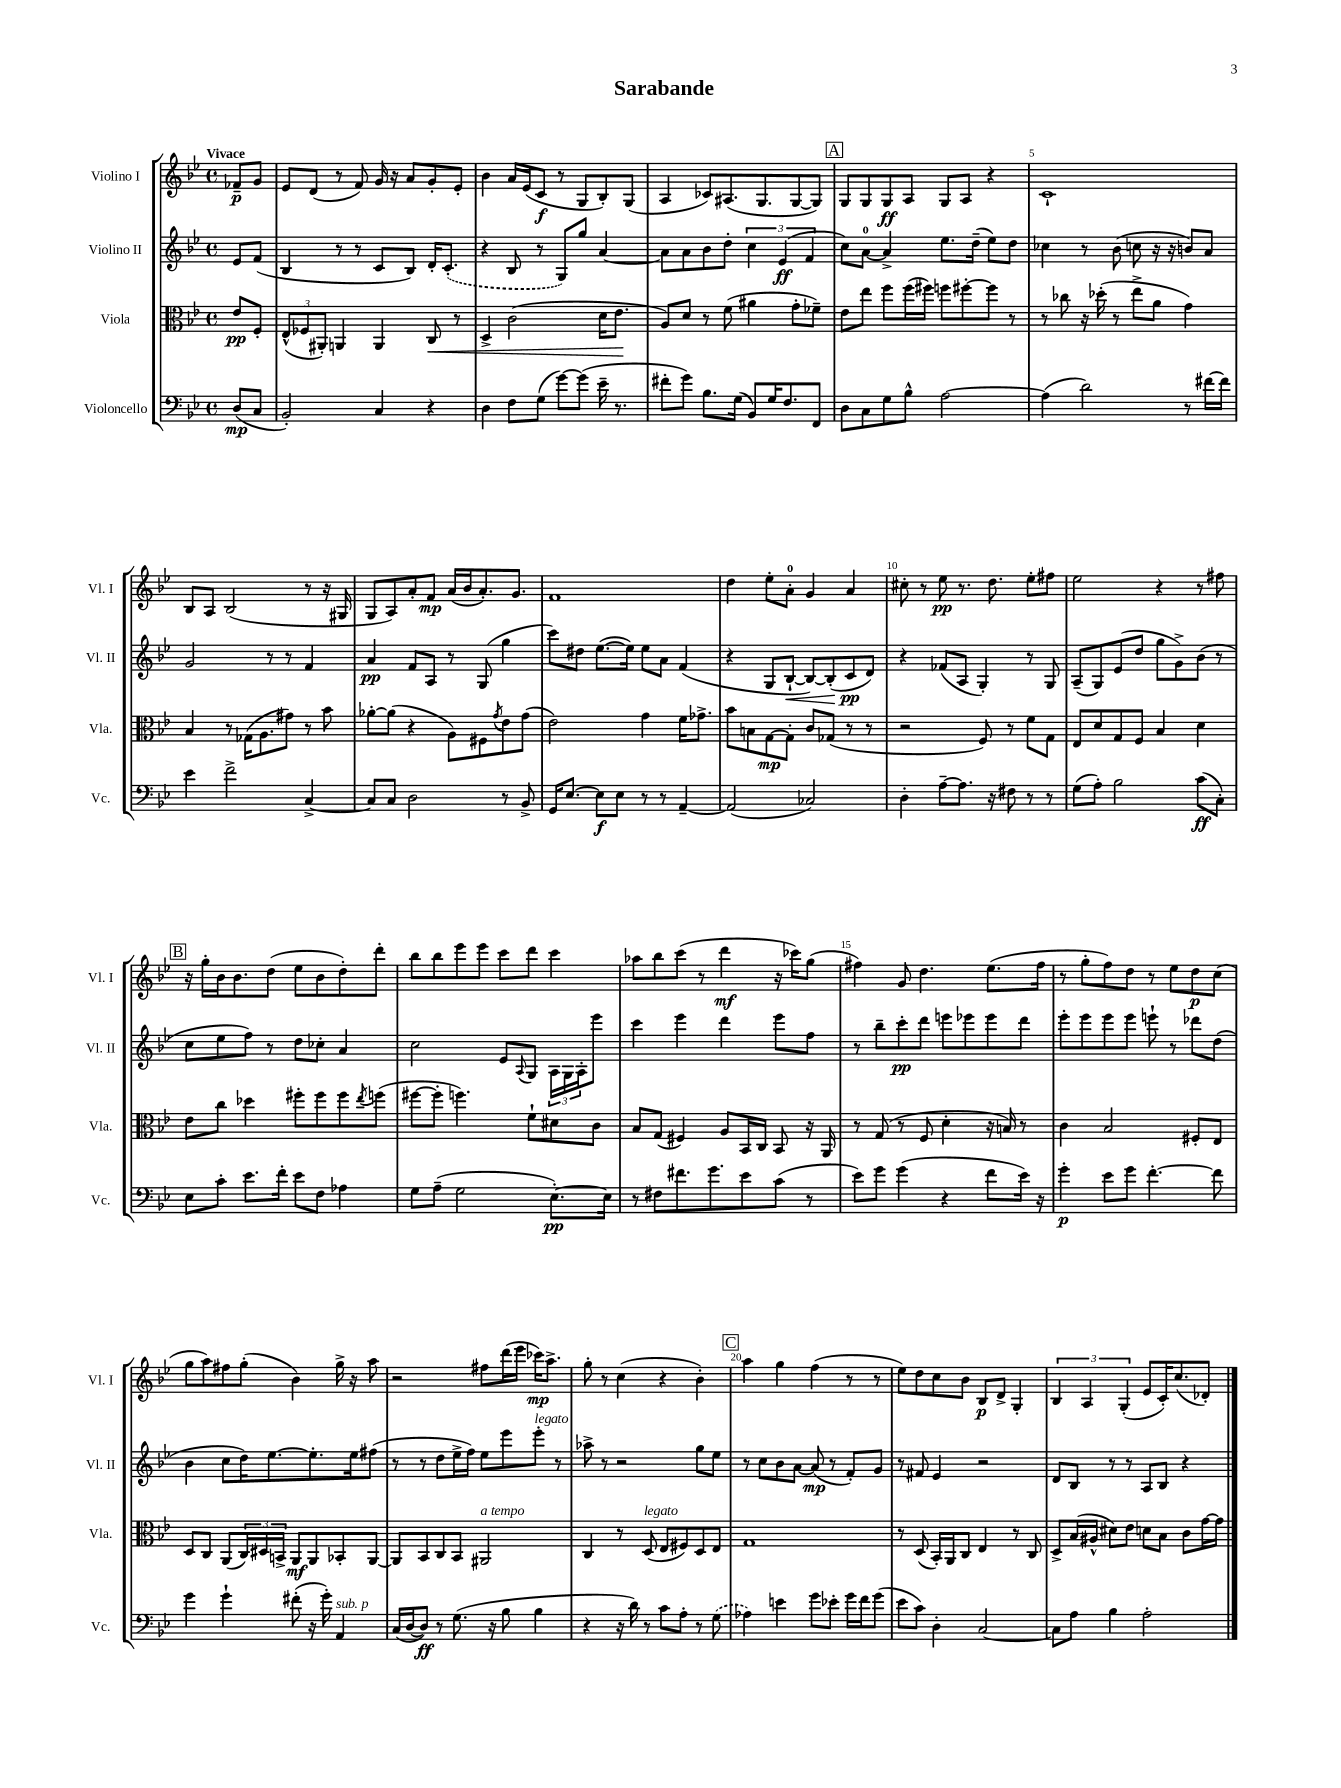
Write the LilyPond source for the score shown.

\header { title = "Sarabande" }
<<
\new StaffGroup <<
\new Staff = "s0" \with { instrumentName = "Violino I" shortInstrumentName = "Vl. I" } {
    \clef treble \key bes \major \defaultTimeSignature \time 4/4 \partial 4 \tempo "Vivace"
    fes'8--\p g'8 |
    ees'8 d'8( r8 f'8) g'16 r16 a'8 g'8-. ees'8-. |
    bes'4 a'16 ees'16( c'8\f r8 g8 bes8-.) g8( |
    a4 ces'8) ais8.( g8. g8~ g8) |
    \mark \markup { \box "A" } g8 g8 g8\ff a8 g8 a8 r4 |
    c'1-! |
    bes8 a8 bes2( r8 r16 gis16 |
    g8 a8) a'8-. f'8\mp a'16( bes'16 a'8.-.) g'8. |
    f'1 |
    d''4 ees''8-. a'8-0-. g'4 a'4 |
    cis''8-. r8 ees''8\pp r8. d''8. ees''8-. fis''8 |
    ees''2 r4 r8 fis''8 |
    \mark \markup { \box "B" } r16 g''16-. bes'16 bes'8. d''8( ees''8 bes'8 d''8-.) d'''8-. |
    bes''8 bes''8 ees'''8 ees'''8 c'''8 d'''8 c'''4 |
    aes''8 bes''8 c'''8( r8 d'''4\mf r16 ces'''16) g''8( |
    fis''4) g'8 d''4. ees''8.( fis''16 |
    r8 g''8-. f''8) d''8 r8 ees''8 d''8\p c''8( |
    g''8 a''8) fis''8 g''8-.( bes'4) g''16-> r16 a''8 |
    r2 fis''8 d'''16( ees'''16 ces'''16\mp) a''8.-> |
    g''8-. r8 c''4( r4 bes'4-.) |
    \mark \markup { \box "C" } a''4 g''4 f''4( r8 r8 |
    ees''8) d''8 c''8 bes'8 bes8\p d'8-> g4-. |
    \tuplet 3/2 { bes4 a4 g4-.( } ees'8 c'16-.) c''8.( des'8-.) \bar "|." |
}
\new Staff = "s1" \with { instrumentName = "Violino II" shortInstrumentName = "Vl. II" } {
    \clef treble \key bes \major \defaultTimeSignature \time 4/4 \partial 4
    ees'8 f'8( |
    bes4 r8 r8 c'8 bes8) d'16-. \once \slurDashed c'8.-.( |
    r4 bes8 r8 g8) g''8 a'4~ |
    a'8 a'8 bes'8 d''8-. \tuplet 3/2 { c''4 ees'4\ff( f'4 } |
    \mark \markup { \box "A" } c''8) a'8-0~ a'4-> ees''8. d''16--( ees''8) d''8 |
    ces''4 r8 bes'8( c''8 r16 r16 b'8) a'8 |
    g'2 r8 r8 f'4 |
    a'4\pp f'8 a8 r8 g8( g''4 |
    c'''8) dis''8 ees''8.~( ees''16) ees''8 a'8 f'4( |
    r4 g8 bes8~-!\< bes8~) bes8-.\!( c'8\pp d'8) |
    r4 fes'8( a8 g4-.) r8 g8 |
    a8--( g8) ees'8( d''8 g''8 g'8->) bes'8( r8 |
    \mark \markup { \box "B" } c''8 ees''8 f''8) r8 d''8 ces''8-. a'4 |
    c''2 ees'8 \appoggiatura { a8 } g8 \tuplet 3/2 { a16 g16 a16-. } ees'''8 |
    c'''4 ees'''4 d'''4 ees'''8 f''8 |
    r8 bes''8-- c'''8-.\pp d'''8 e'''8 ees'''8 ees'''8 d'''8 |
    ees'''8-. ees'''8 ees'''8 ees'''8 e'''8-! r8 des'''8 d''8( |
    bes'4 c''8 d''16) ees''8.~ ees''8.-. ees''16 fis''8( |
    r8 r8 d''8 ees''16-> f''16) ees''8 ees'''8 ees'''8-.^\markup { \italic "legato" } r8 |
    aes''8-> r8 r2 g''8 ees''8 |
    \mark \markup { \box "C" } r8 c''8 bes'8 a'8~ a'8\mp( r8 f'8-.) g'8 |
    r8 fis'8 ees'4 r2 |
    d'8 bes8 r8 r8 a8 bes8 r4 \bar "|." |
}
\new Staff = "s2" \with { instrumentName = "Viola" shortInstrumentName = "Vla." } {
    \clef alto \key bes \major \defaultTimeSignature \time 4/4 \partial 4
    ees'8\pp f8-. |
    \tuplet 3/2 { ees8-^( fes8 ais,8-.) } a,4 a,4 c8\< r8 |
    d4-> c'2( d'16 ees'8.\! |
    a8) d'8 r8 f'8( ais'4 g'8-. fes'8--) |
    \mark \markup { \box "A" } ees'8 ees''8 f''8 f''16( fis''16) f''8 fis''8~-. fis''8 r8 |
    r8 ces''8 r16 des''16-.( r8 ees''8-> a'8 g'4) |
    bes4 r8 ges16( a8. gis'8) r8 bes'8 |
    aes'8~-. aes'8( r4 a8) fis8 \acciaccatura { g'8 } ees'8 g'8( |
    ees'2) g'4 f'16 ges'8.-> |
    bes'8 b8 g8~\mp g8-. c'8 ges8( r8 r8 |
    r2 f8) r8 f'8 g8 |
    ees8 d'8 g8 f8 bes4 d'4 |
    \mark \markup { \box "B" } ees'8 c''8 des''4 fis''8-. fis''8 fis''8 \acciaccatura { ees''8 } f''8( |
    fis''8~ fis''8-. f''4.) f'8-! dis'8 c'8 |
    bes8 g8( fis4) a8 bes,16 c16 bes,8 r16 a,16 |
    r8 g8( r8 f8 d'4-. r16 b16) r8 |
    c'4 bes2 fis8-. ees8 |
    d8 c8 a,8( \tuplet 3/2 { c16) dis16 b,16-> } a,8\mf a,8 bes,8-. a,8~ |
    a,8 bes,8 c8 bes,8 ais,2^\markup { \italic "a tempo" } |
    c4 r8 d8^\markup { \italic "legato" }( ees8 fis8) d8 ees8 |
    \mark \markup { \box "C" } g1 |
    r8 d8( bes,16-.) a,16 c8 ees4 r8 c8 |
    d8-> bes16( ais16-^ dis'8) ees'8 d'8 bes8 c'8 g'16~ g'16 \bar "|." |
}
\new Staff = "s3" \with { instrumentName = "Violoncello" shortInstrumentName = "Vc." } {
    \clef bass \key bes \major \defaultTimeSignature \time 4/4 \partial 4
    d8\mp( c8 |
    bes,2-.) c4 r4 |
    d4 f8 g8( g'8~) g'8( ees'16-- r8. |
    fis'8-. g'8) bes8. g16( bes,8) g16 f8. f,8 |
    \mark \markup { \box "A" } d8 c8 g8 bes8-^ a2~ |
    a4( d'2) r8 fis'16~ fis'16 |
    ees'4 f'2-> c4~-> |
    c8 c8 d2 r8 bes,8-> |
    g,16 ees8.~ ees8\f ees8 r8 r8 a,4~-- |
    a,2( ces2) |
    d4-. a8~-- a8. r16 fis8 r8 r8 |
    g8( a8-.) bes2 c'8\ff( c8-.) |
    \mark \markup { \box "B" } ees8 c'8-. ees'8. f'16-. ees'8 f8 aes4 |
    g8 a8--( g2 ees8.~-.\pp) ees16 |
    r8 fis8 fis'8. g'8. ees'8 c'8( r8 |
    ees'8) g'8 g'4( r4 f'8 ees'16) r16 |
    g'4-.\p ees'8 g'8 f'4.~-. f'8 |
    g'4 g'4-! fis'8-.( r16 g'16-.) a,4^\markup { \italic "sub. p" } |
    c16( d16~ d8\ff) r8 g8.( r16 bes8 bes4 |
    r4 r16 d'16) r8 c'8 a8-. r8 \once \slurDashed g8( |
    \mark \markup { \box "C" } aes4) e'4 g'8 ees'8-. g'16 f'16 g'8( |
    ees'8 c'8) d4-. c2~ |
    c8 a8 bes4 a2-. \bar "|." |
}
>>
>>
\layout { \context { \Score \override BarNumber.break-visibility = ##(#f #t #t) barNumberVisibility = #(every-nth-bar-number-visible 5) } }
